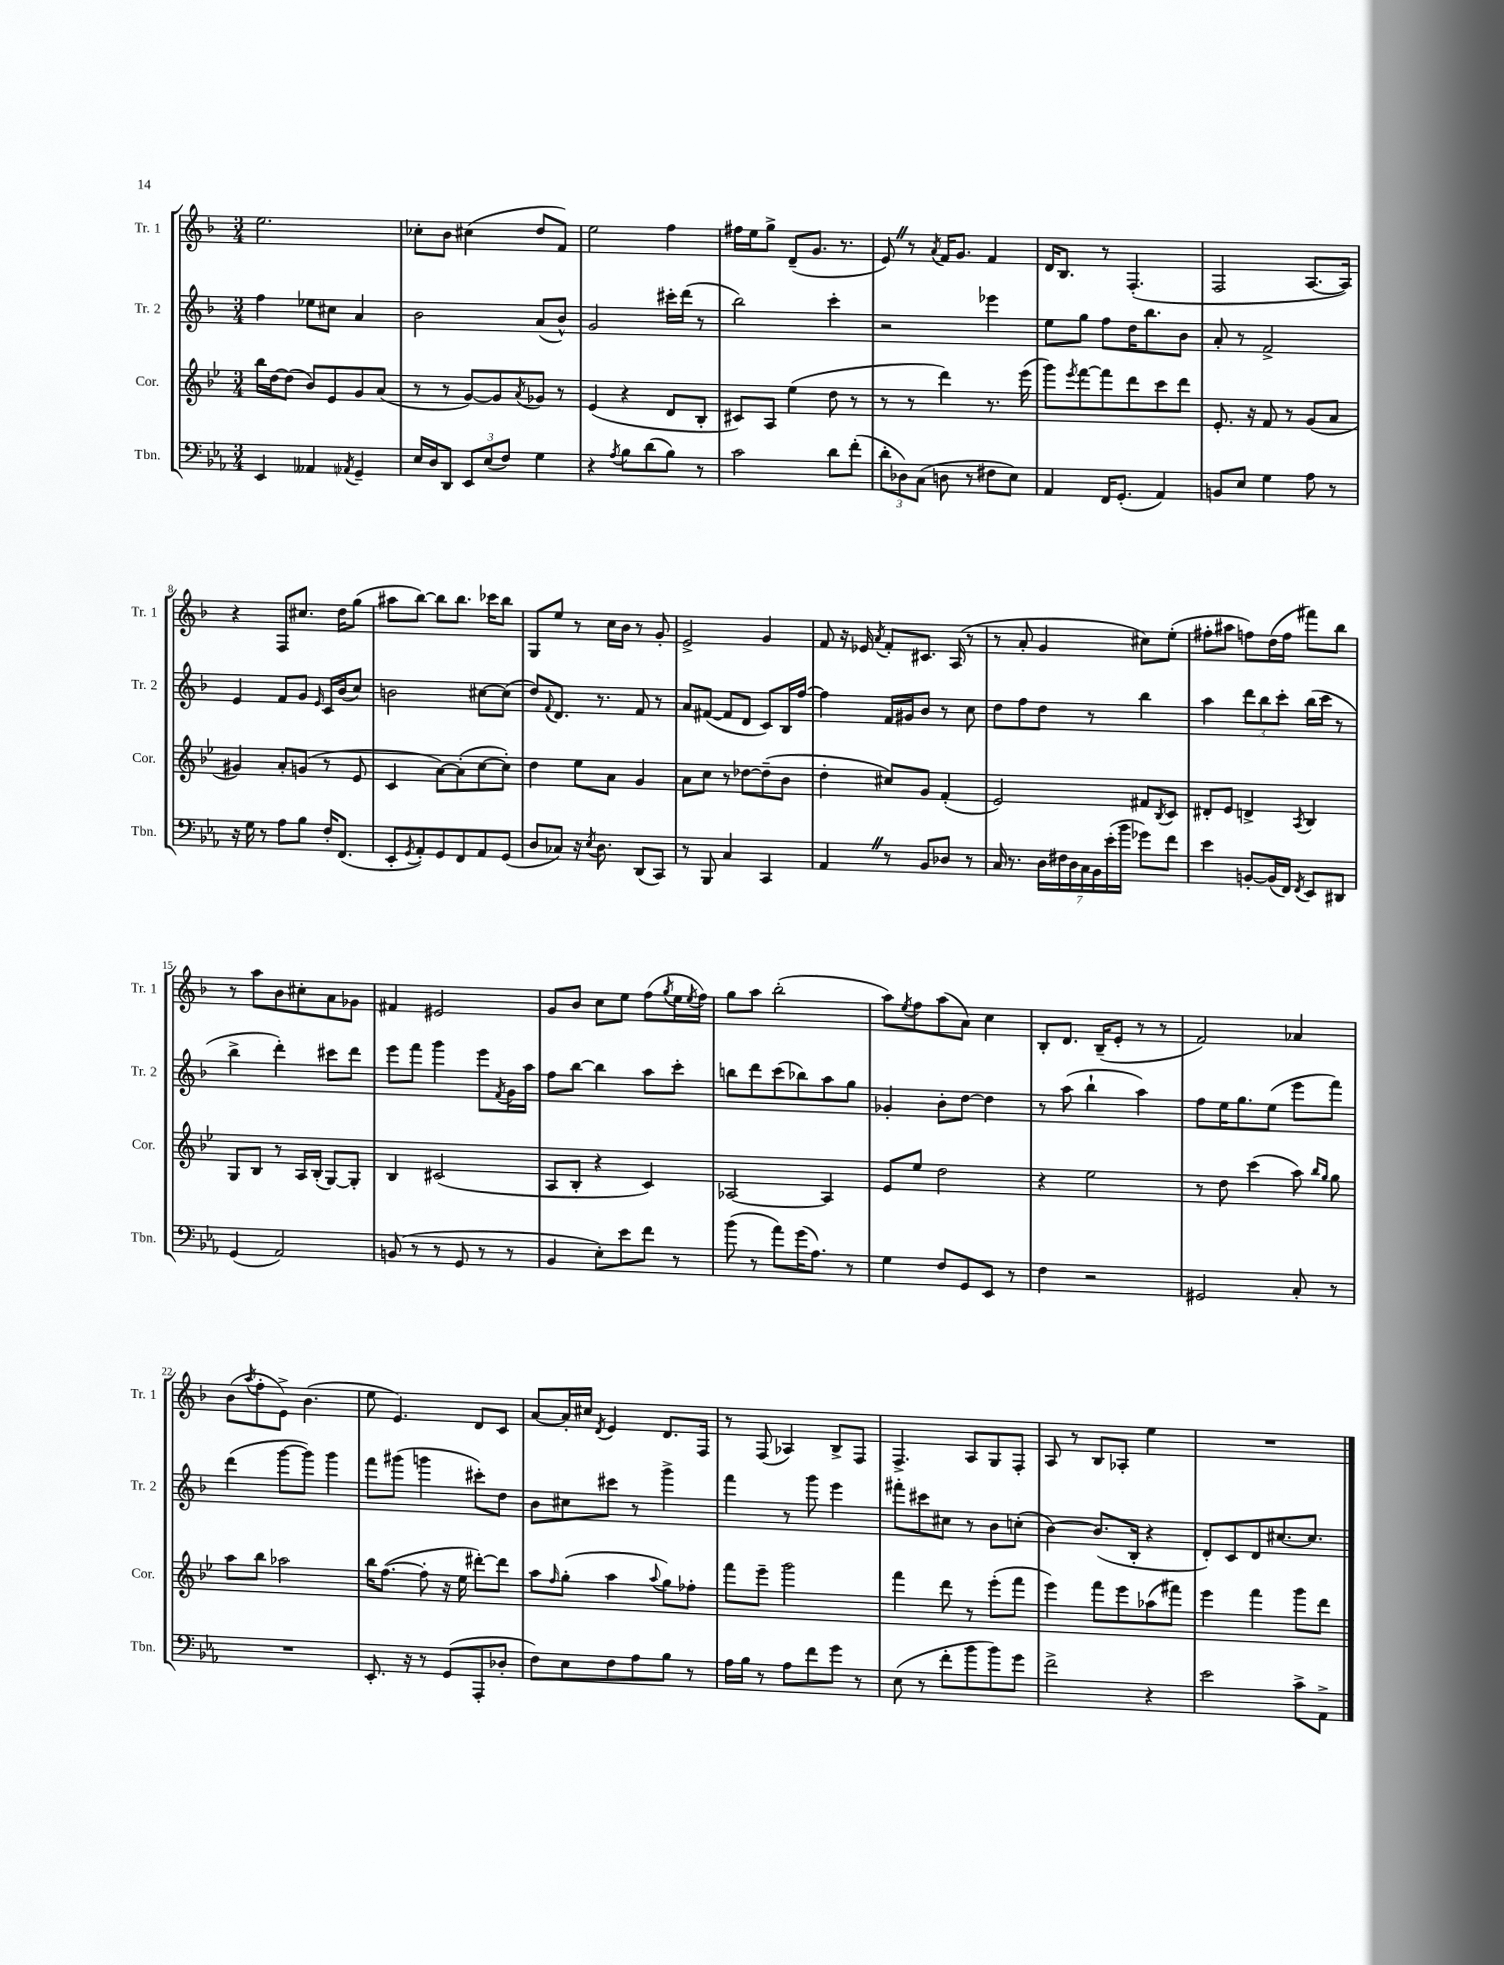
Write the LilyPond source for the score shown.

<<
\new StaffGroup <<
\new Staff = "s0" \with { instrumentName = "Tr. 1" shortInstrumentName = "Tr. 1" } {
    \clef treble \key f \major \numericTimeSignature \time 3/4
    e''2. |
    ces''8-. bes'8 cis''4( d''8 f'8) |
    e''2 f''4 |
    fis''16 e''16 g''8-> d'8--( g'8. r8. |
    e'8) \once \override BreathingSign.text = \markup { \musicglyph "scripts.caesura.straight" } \breathe r8 \acciaccatura { a'8 } f'16 g'8. f'4 |
    d'16 bes8. r8 f4.-.( |
    f2 a8.~ a16) |
    r4 f8 cis''8. d''16 g''8( |
    ais''8 bes''8~) bes''8 bes''8. ces'''16 bes''8 |
    g8 e''8 r8 c''16 bes'16 r8 g'8-. |
    e'2-> g'4 |
    f'8 r16 ees'16 \acciaccatura { a'8 } f'8-. cis'8. a16( r8 |
    r8 a'8-. g'4 cis''8) e''8-.( |
    fis''8-. ais''8 f''8) d''16( f''16 fis'''8) bes''8 |
    r8 a''8 bes'8 cis''8-. a'8 ges'8 |
    fis'4 eis'2 |
    g'8 bes'8 c''8 e''8 f''8( \acciaccatura { g''8 } e''16 \acciaccatura { e''8 } f''16) |
    g''8 a''8 bes''2-.( |
    a''8) \acciaccatura { e''8 } f''8 a''8( a'8) c''4 |
    bes8-. d'8. bes16--( e'8-. r8 r8 |
    f'2) aes'4 |
    bes'8( \acciaccatura { a''8 } f''8-. e'8->) bes'4.( |
    e''8 e'4.) d'8 c'8 |
    a'8~ a'16-. cis''16 \acciaccatura { d'8 } e'4 d'8. f16 |
    r8 f8( aes4) bes8-> f8 |
    f4.-> a8 g8 f8-. |
    a8 r8 bes8 aes8-. e''4 |
    R2. \bar "|." |
}
\new Staff = "s1" \with { instrumentName = "Tr. 2" shortInstrumentName = "Tr. 2" } {
    \clef treble \key f \major \numericTimeSignature \time 3/4
    f''4 ees''8 cis''8 a'4 |
    bes'2 a'8( bes'8-^) |
    g'2 cis'''16-. d'''16( r8 |
    bes''2) c'''4-. |
    r2 ees'''4 |
    e''8 g''8 f''8 d''16 bes''8. bes'8 |
    a'8-. r8 f'2-> |
    e'4 f'8 g'8 \grace { e'16 } c'16 bes'16( c''8) |
    b'2 cis''8~ cis''8( |
    d''8) \appoggiatura { f'8 } d'8. r8. f'8 r8 |
    a'8 fis'8~( fis'8 d'8 c'8) bes16 f''16~ |
    f''4 f'16 gis'16 bes'8 r8 c''8 |
    d''8 f''8 d''8 r8 bes''4 |
    a''4 \tuplet 3/2 { d'''8 bes''8 c'''8-. } bes''16( c'''16 r8 |
    bes''4-> d'''4-.) cis'''8 d'''8 |
    e'''8 f'''8 g'''4 e'''8 \acciaccatura { f'8 } g'16 a''16 |
    f''8 bes''8~ bes''4 a''8 c'''8-. |
    b''8 d'''8 c'''8( bes''8) a''8 g''8 |
    ges'4-. bes'8-. d''8~ d''4 |
    r8 a''8( bes''4-! a''4) |
    f''8 e''16 g''8. e''8( e'''8 f'''8) |
    d'''4( g'''8~ g'''8) g'''4 |
    f'''8 gis'''8( g'''4 cis'''8-.) d''8 |
    bes'8 cis''8 cis'''8 r8 g'''4-> |
    f'''4 r8 g'''8 e'''4 |
    fis'''8-. cis'''8 cis''8 r8 bes'8 c''8-.( |
    bes'4~) bes'8.( bes16-. r4 |
    d'8-.) c'8 d'8 cis''8.~ cis''8. \bar "|." |
}
\new Staff = "s2" \with { instrumentName = "Cor." shortInstrumentName = "Cor." } {
    \clef treble \key bes \major \numericTimeSignature \time 3/4
    bes''16 d''16~ d''8( bes'8) ees'8 g'8 a'8( |
    r8 r8 g'8~) g'8 \acciaccatura { a'8 } ges'8 r8 |
    ees'4( r4 d'8 bes8-. |
    cis'8) a8 ees''4( d''8 r8 |
    r8 r8 d'''4) r8. ees'''16( |
    g'''8) \acciaccatura { ees'''8 } f'''8~ f'''8 d'''8 c'''8 d'''8 |
    ees'8.-. r16 f'8 r8 g'8( a'8 |
    gis'4) a'8-. g'8( r8 ees'8 |
    c'4 a'8~) a'8-.( c''8~ c''8-.) |
    d''4 ees''8 a'8 g'4 |
    a'8 c''8 r8 des''8~ des''8--( bes'8 |
    d''4-. cis''8) g'8 f'4-.( |
    ees'2) fis'8 \acciaccatura { bes8 } c'8 |
    dis'8-. ees'8 d'4-> \acciaccatura { a8 } bes4 |
    g8 bes8 r8 a16 bes16-.( g8~) g8-. |
    bes4 cis'2( |
    a8 bes8-. r4 c'4) |
    aes2~ aes4 |
    ees'8 ees''8 d''2 |
    r4 ees''2 |
    r8 d''8 c'''4( a''8) \grace { bes''16 g''16 } g''8 |
    a''8 bes''8 aes''2 |
    bes''16 f''8.~( f''8-. r16 ees''16 dis'''8~-.) dis'''8 |
    a''8 \grace { f''16 } g''8-.( a''4 \appoggiatura { a''8 } g''8) fes''8-. |
    f'''8 ees'''8-- g'''2 |
    f'''4 d'''8 r8 ees'''8-.( f'''8 |
    ees'''4) f'''8 ees'''8 aes''8( fis'''8) |
    ees'''4 f'''4 g'''8 d'''8 \bar "|." |
}
\new Staff = "s3" \with { instrumentName = "Tbn." shortInstrumentName = "Tbn." } {
    \clef bass \key ees \major \numericTimeSignature \time 3/4
    ees,4 aeses,4 \acciaccatura { aes,8 } g,4-- |
    ees16 d16 d,8 \tuplet 3/2 { ees,8 ees8( f8) } g4 |
    r4 \acciaccatura { aes8 } bes8 d'8( bes8) r8 |
    c'2 d'8 f'8-.( |
    \tuplet 3/2 { d'8-. des8) c8( } d8 r8 fis8 ees8) |
    aes,4 f,16 g,8.-.( aes,4) |
    b,8 ees8 g4 aes8 r8 |
    r16 g16 r8 aes8 bes8 f16-. f,8.( |
    ees,8-. \acciaccatura { g,8 } aes,8-.) g,8 f,8 aes,8 g,8( |
    d8 ces8) r16 \acciaccatura { ees8 } d8. d,8( c,8) |
    r8 bes,,8 c4 c,4 |
    aes,4 \once \override BreathingSign.text = \markup { \musicglyph "scripts.caesura.straight" } \breathe r8 bes,8 des8 r8 |
    c16 r8. \tuplet 7/4 { d16 fis16 d16 c16 bes,16 ees'16-.( bes'16 } ges'8) f'8 |
    ees'4 b,8~-. b,16( f,16) \acciaccatura { f,8 } ees,8 dis,8 |
    g,4( aes,2) |
    b,8( r8 r8 g,8 r8 r8 |
    bes,4 ees8-.) ees'8 f'8 r8 |
    bes'8( r8 aes'8) g'16( aes8.) r8 |
    g4 f8 g,8 ees,8 r8 |
    f4 r2 |
    gis,2 c8-. r8 |
    R2. |
    ees,8.-. r16 r8 g,8( aes,,8-. des8-. |
    f8) ees8 f8 aes8 bes8 r8 |
    aes16 bes16 r8 aes8 f'8 g'8 r8 |
    ees8( r8 f'8-. bes'8 bes'8) g'8 |
    f'2-> r4 |
    ees'2 c'8-> aes,8-> \bar "|." |
}
>>
>>
